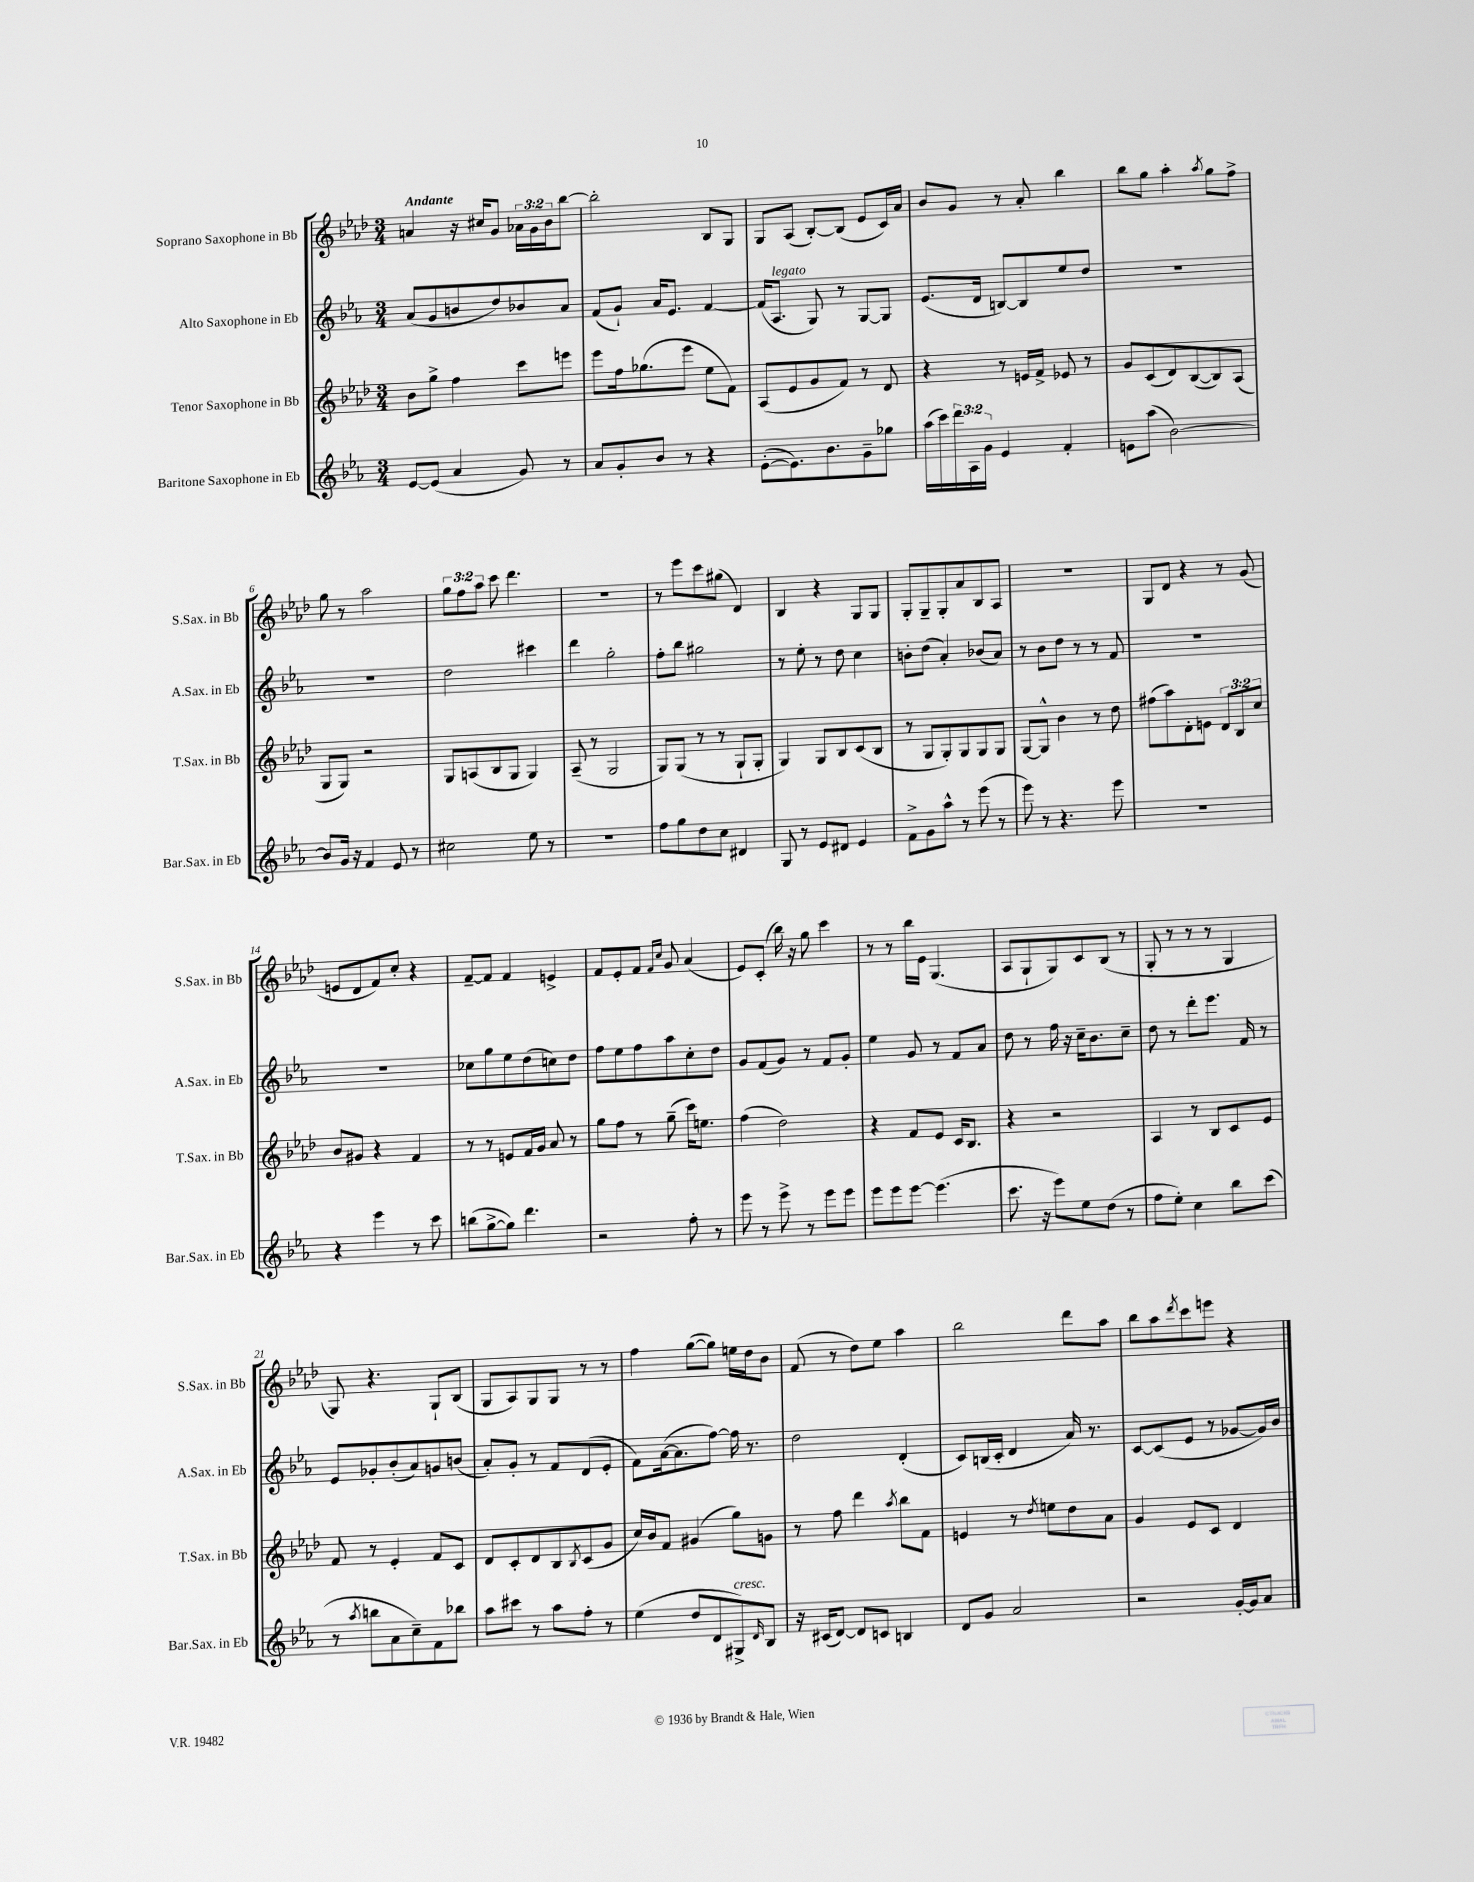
<<
\new StaffGroup <<
\new Staff = "s0" \with { instrumentName = "Soprano Saxophone in Bb" shortInstrumentName = "S.Sax. in Bb" } {
    \clef treble \key aes \major \numericTimeSignature \time 3/4 \override Staff.TupletNumber.text = #tuplet-number::calc-fraction-text \tempo "Andante"
    a'4 r16 cis''16 g'8 \tuplet 3/2 { aes'16 g'16 bes'16 } bes''8~ |
    bes''2-. bes8 g8 |
    g8 aes8( bes8~-.) bes8( ees'8 c'16) aes'16 |
    bes'8 g'8 r8 aes'8-. bes''4 |
    bes''8 g''8 aes''4-. \acciaccatura { aes''8 } g''8 f''8-> |
    g''8 r8 aes''2 |
    \tuplet 3/2 { g''8 f''8 aes''8 } c'''8 des'''4. |
    R2. |
    r8 ees'''8 c'''8 gis''8( des'4) |
    bes4 r4 g8 g8 |
    g8-. g8-- g8-. aes'8 bes8 aes8 |
    R2. |
    g8 des'8 r4 r8 g'8( |
    e'8 des'8 f'8) c''8-. r4 |
    f'8~-- f'8 f'4 e'4-> |
    f'8 ees'8-. f'8 \grace { f'16 c''16 } g'8 aes'4( |
    ees'8) c'8-.( bes''16) r16 g''8 c'''4 |
    r8 r8 bes''16 ees'16 g4.( |
    aes8 g8-! g8) c'8 bes8( r8 |
    g8-. r8 r8 r8 g4 |
    g8) r4. g8-! bes8( |
    g8 aes8) g8 g8 r8 r8 |
    f''4 g''8~( g''8) e''16 des''16 bes'8 |
    f'8( r8 des''8) ees''8 aes''4 |
    bes''2 des'''8 aes''8 |
    bes''8 aes''8 \acciaccatura { des'''8 } c'''8 e'''8 r4 \bar "|." |
}
\new Staff = "s1" \with { instrumentName = "Alto Saxophone in Eb" shortInstrumentName = "A.Sax. in Eb" } {
    \clef treble \key ees \major \numericTimeSignature \time 3/4
    aes'8( g'8 b'8 d''8) bes'8 aes'8 |
    f'8( g'8-!) aes'16 ees'8. f'4~ |
    f'16( aes8.^\markup { \italic "legato" } g8) r8 g8~ g8 |
    ees'8.( d'16 b8~) b8 ees''8 d''8 |
    R2. |
    R2. |
    d''2 cis'''4 |
    d'''4 g''2-. |
    f''8-. bes''8 gis''2 |
    r8 ees''8-. r8 d''8 c''4 |
    b'8-. d''8( aes'4-.) bes'8( aes'8) |
    r8 bes'8 d''8 r8 r8 f'8 |
    R2. |
    R2. |
    ces''8 g''8 ees''8 d''8( c''8) d''8 |
    f''8 ees''8 f''8 aes''8 c''8-. d''8 |
    g'8 f'8( g'8) r8 f'8 g'8-. |
    ees''4 g'8 r8 f'8 aes'8 |
    d''8 r8 f''16 r16 c''16-- bes'8. c''8-- |
    d''8 r8 d'''8-. ees'''8. f'16 r8 |
    ees'8 ges'8-. bes'8-.( aes'8) g'8 b'8( |
    aes'8-.) g'8-. r8 f'8 d'8( ees'8-. |
    f'8) aes'16~( aes'8. f''8~) f''16 r8. |
    d''2 d'4-.( |
    c'8) b16( c'16-. d'4 aes'16) r8. |
    c'8~ c'8( ees'8 r8 ges'8~ ges'16) bes'16 \bar "|." |
}
\new Staff = "s2" \with { instrumentName = "Tenor Saxophone in Bb" shortInstrumentName = "T.Sax. in Bb" } {
    \clef treble \key aes \major \numericTimeSignature \time 3/4 \override Staff.TupletNumber.text = #tuplet-number::calc-fraction-text
    bes'8 g''8-> f''4 c'''8 e'''8 |
    ees'''8 f''16 ges''8.( ees'''8 ees''8 f'8) |
    aes8( ees'8 g'8 f'8) r8 des'8 |
    r4 r8 e'16 f'16-> ees'8 r8 |
    g'8 c'8( des'8) bes8~( bes8) aes8( |
    g8 g8) r2 |
    g8 a8( bes8 g8 g4) |
    aes8--( r8 g2 |
    g8) g8( r8 r8 g8-! g8-. |
    g4) g8 bes8 c'8( bes8 |
    r8 g8 g8-.) g8 g8 g8 |
    g8~ g8-^ bes'4 r8 des''8 |
    fis''8( aes''8) des'8-. e'8 \tuplet 3/2 { des'8 bes8 c''8 } |
    bes'8 gis'8 r4 f'4 |
    r8 r8 e'8 f'16 g'16 aes'8 r8 |
    g''8 f''8 r8 g''8--( c'''16) e''8. |
    f''4( des''2) |
    r4 f'8 ees'8 c'16 bes8. |
    r4 r2 |
    aes4 r8 bes8 c'8 ees'8 |
    f'8 r8 ees'4-. f'8 c'8 |
    des'8 c'8-. des'8 bes8 \acciaccatura { bes8 } c'8( g'8 |
    c''16) bes'16 f'8 gis'4( g''8) g'8 |
    r8 f''8 des'''4 \acciaccatura { aes''8 } bes''8 f'8 |
    e'4 r8 \acciaccatura { des''8 } e''8 des''8 aes'8 |
    g'4 ees'8 c'8 des'4 \bar "|." |
}
\new Staff = "s3" \with { instrumentName = "Baritone Saxophone in Eb" shortInstrumentName = "Bar.Sax. in Eb" } {
    \clef treble \key ees \major \numericTimeSignature \time 3/4 \override Staff.TupletNumber.text = #tuplet-number::calc-fraction-text
    ees'8~ ees'8( aes'4 g'8) r8 |
    aes'8 g'8-. bes'8 r8 r4 |
    ees'8~-.( ees'8.) bes'8. g'8-- ges''8 |
    aes''16( c'''16) \tuplet 3/2 { d'''16 aes16 g'16 } ees'4 f'4-. |
    e'8 aes''8( bes'2~) |
    bes'8 g'16 r16 f'4 ees'8 r8 |
    cis''2 ees''8 r8 |
    R2. |
    f''8 g''8 d''8 c''8 dis'4 |
    g8 r8 ees'8 dis'8 ees'4 |
    f'8-> g'8 aes''8-^ r8 ees'''8( r8 |
    ees'''8) r8 r4. ees'''8 |
    R2. |
    r4 ees'''4 r8 c'''8 |
    b''8( g''8~-> g''8) d'''4. |
    r2 f''8-. r8 |
    ees'''8 r8 ees'''8-> r8 ees'''8 ees'''8 |
    ees'''8 ees'''8 ees'''8~ ees'''4.( |
    c'''8. r16 ees'''8) ees''8 d''8( r8 |
    f''8 ees''8-.) c''4 bes''8 c'''8( |
    r8 \acciaccatura { aes''8 } b''8 aes'8 c''8--) f'8 bes''8 |
    aes''8 cis'''8 r8 aes''8 f''8-. r8 |
    ees''4( d''8 d'8 gis8->^\markup { \italic "cresc." }) \grace { d'16 } bes8 |
    r16 cis'16( d'8~) d'8 c'8 b4 |
    d'8 g'8 aes'2 |
    r2 g'16~-. g'16 aes'8 \bar "|." |
}
>>
>>
